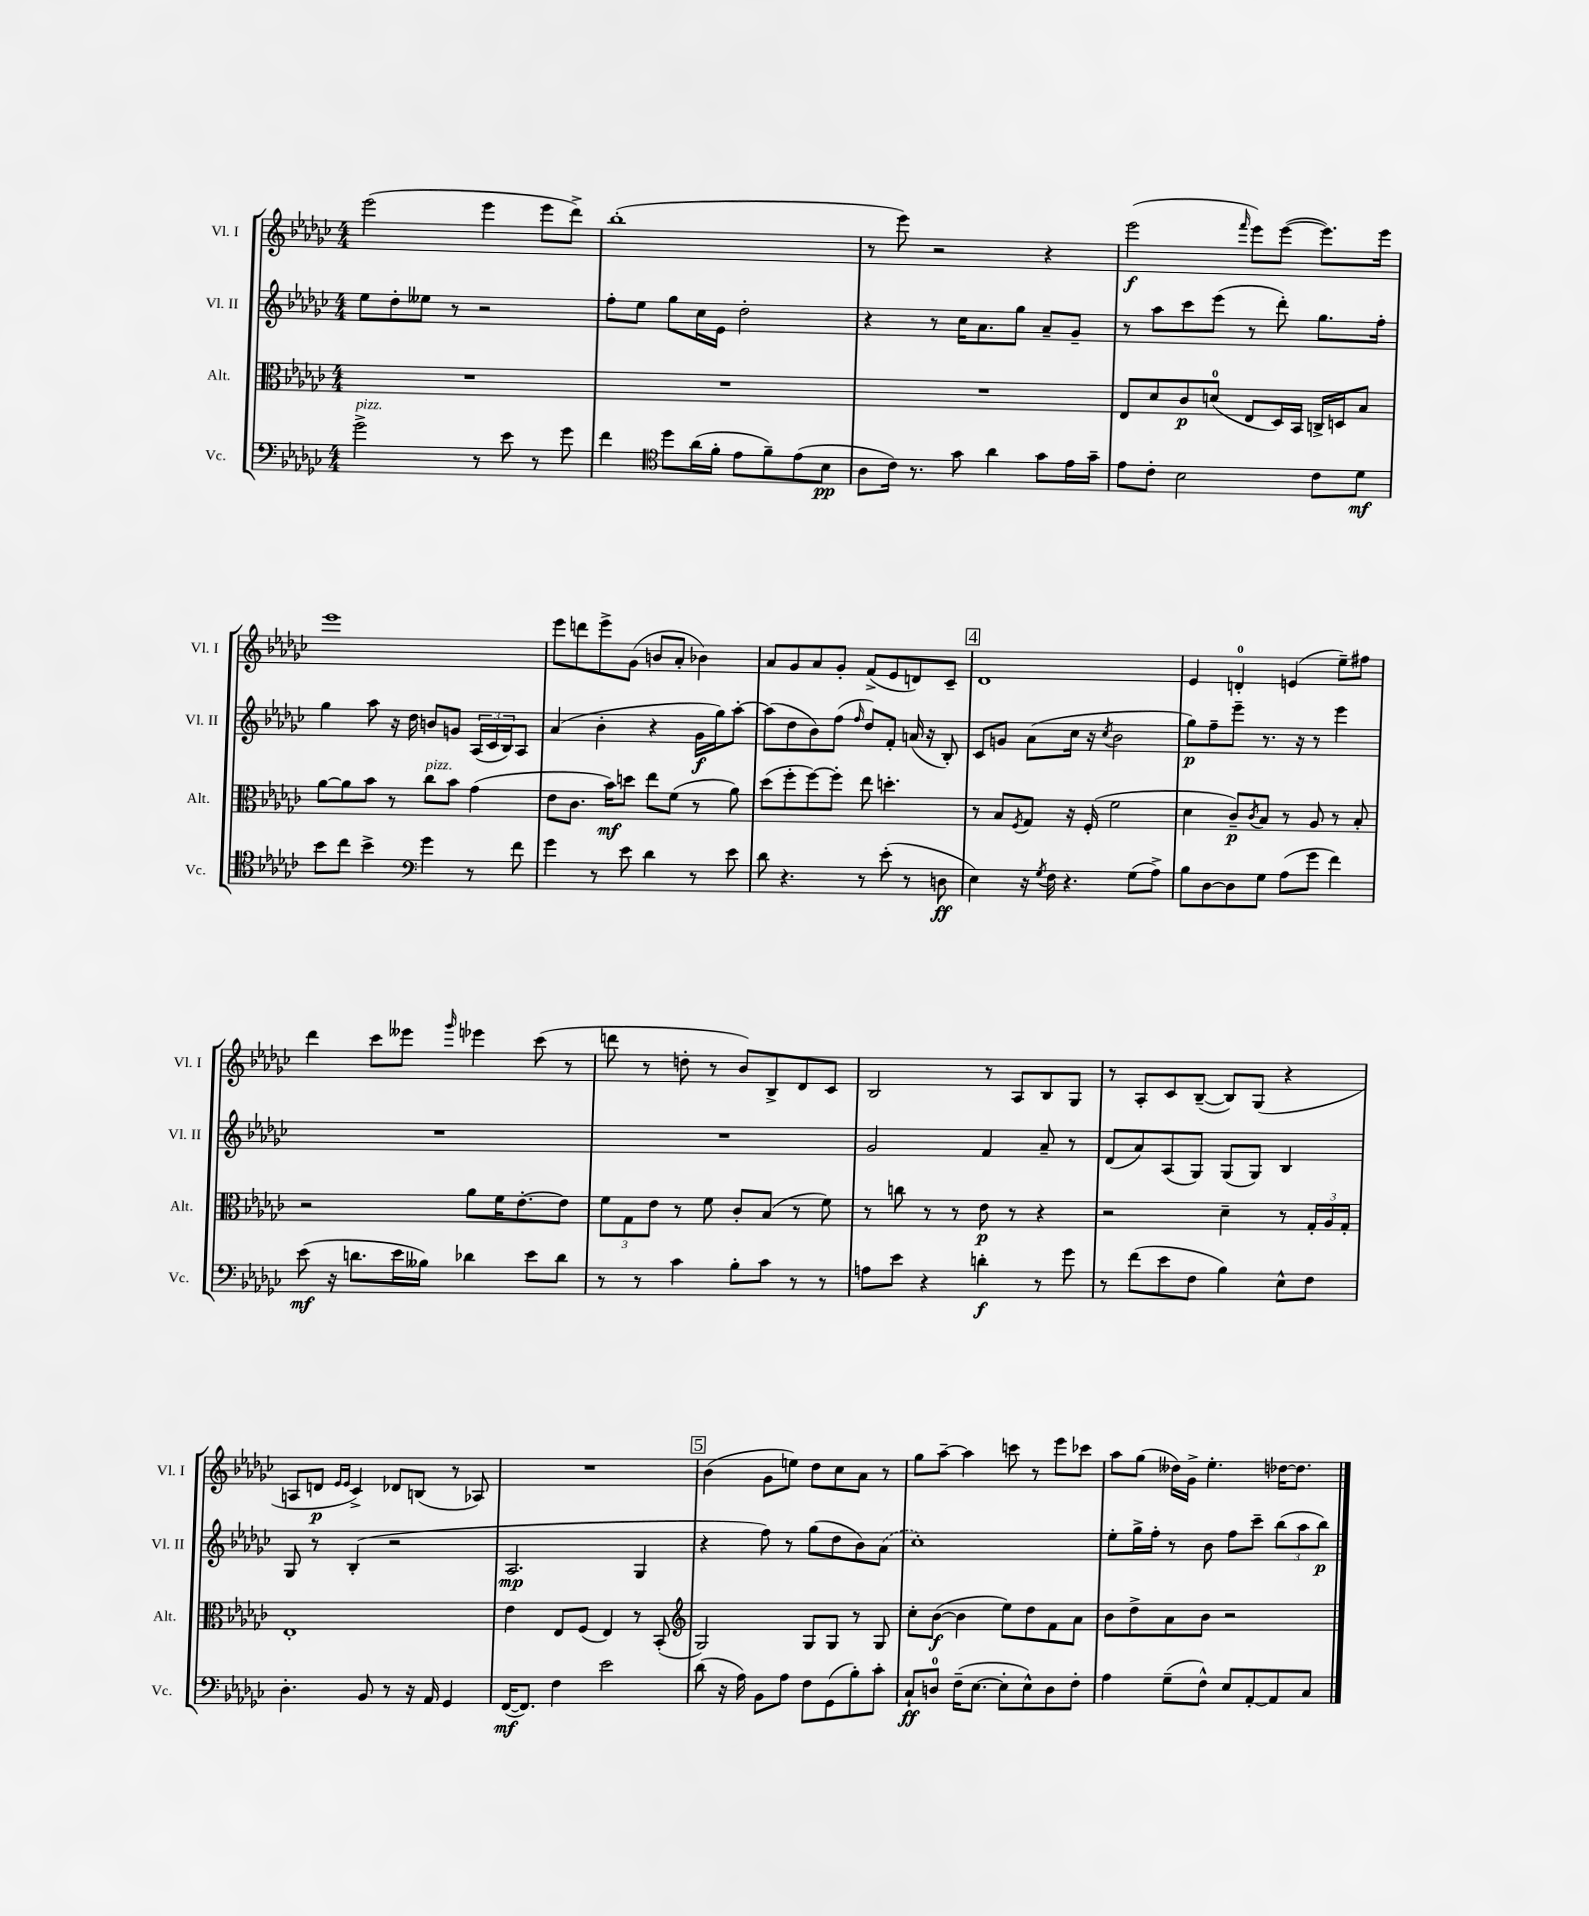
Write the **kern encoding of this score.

**kern	**kern	**kern	**kern
*staff4	*staff3	*staff2	*staff1
*clefF4	*clefC3	*clefG2	*clefG2
*k[b-e-a-d-g-c-]	*k[b-e-a-d-g-c-]	*k[b-e-a-d-g-c-]	*k[b-e-a-d-g-c-]
*M4/4	*M4/4	*M4/4	*M4/4
2g-^\	1r	8ee-\L	(2eee-\
.	.	8dd-'\	.
.	.	8ee--\J	.
.	.	8r	.
8r	.	2r	4eee-\
8e-\	.	.	.
8r	.	.	8eee-\L
8g-\	.	.	8ddd-^\J)
=	=	=	=
4f\	1r	8ff'\L	(1bb-'
.	.	8ee-\J	.
*clefC4	*	*	*
8dd-\L	.	8gg-\L	.
(16a-\L	.	16cc-\L	.
16f'\JJ	.	16e-\JJ	.
8e-\L	.	2dd-'\	.
8f~\)	.	.	.
(8e-\	.	.	.
8B-\J	.	.	.
=	=	=	=
8A-\L	1r	4r	8r
16c-\Jk)	.	.	8eee-\)
8.r	.	.	.
.	.	8r	2r
8g-\	.	16cc-\LK	.
.	.	8.a-\	.
4a-\	.	.	.
.	.	8gg-\J	.
8g-\L	.	8a-~/L	4r
16e-\L	.	8g-~/J	.
16g-~\JJ	.	.	.
=	=	=	=
8e-\L	8E-/L	8r	(2eee-\
8c-'\J	8d-/	8aa-\L	.
2B-\	8c-/	8ccc-\	.
.	(8d/J	(8eee-\J	.
.	.	.	16qqfff/
.	8E-/L	8r	8eee-\L)
.	16D-/L)	8ddd-'\)	([8eee-\J
.	16BB-/JJ	.	.
8c-\L	16C^/LL	8.gg-\L	8.eee-\]L)
.	16D/J	.	.
8d-\J	8B-/J	.	.
.	.	16ff'\Jk	16eee-\Jk
=	=	=	=
8b-\L	[8a-\L	4gg-\	1eee-
8cc-\J	8a-\]	.	.
4b-^\	8b-\J	8aa-\	.
.	8r	16r	.
.	.	16dd-\	.
*clefF4	*	*	*
4g-\	8cc-\L	8b/L	.
.	8b-\J	8g/J	.
8r	(4g-\	(24A-/LL	.
.	.	24c-/	.
.	.	24B-/J)	.
8f\	.	8A-/J	.
=	=	=	=
4g-\	8e-\L	(4a-/	8eee-\L
.	8.c-\J	.	8ddd\
8r	.	4b-'\	8eee-^\
.	16b-\LK)	.	.
8e-\	8dd\J	.	(8g-\J
4d-\	8ee-\L	4r	8b/L
.	(8f\J	.	8a-'/J
8r	8r	16g-\LL	4b-\)
.	.	16gg-\J)	.
8e-\	8a-\)	[8aa-'\J	.
=	=	=	=
8d-\	(8dd-\L	(8aa-\]L	8a-/L
4.r	8ff'\	8dd-\	8g-/
.	[8ff\)	8b-\)	8a-/
.	8ff'\]J	(8ff\J	8g-'/J
.	.	16qqff/	.
8r	8ee-\	8dd-/L)	(8f^/L
(8e-'\	4.dd'\	8f'/J	8e-/
8r	.	(16a/	8d/)
.	.	16r	.
8D\	.	8B-'/)	8c-~/J
=	=	=	=
4E-\)	8r	8c-/L	1d-
.	8B-/L	8g/J	.
.	8qF/	.	.
16r	8G-/J	(8a-\L	.
8qG-/	.	.	.
16F\	.	.	.
4.r	16r	16cc-\Jk	.
.	(16F'/	16r	.
.	.	8qcc-/	.
.	2f\	2b-\	.
(8G-\L	.	.	.
8A-^\J)	.	.	.
=	=	=	=
8B-\L	4d-\	8gg-\L)	4e-/
[8D-\	.	8ff~\	.
8D-\]	8c-~/L)	8eee-~\J	4d'/
.	8qc-/	.	.
8G-\J	8B-/J	8.r	.
(8A-\L	8r	.	(4e/
.	.	16r	.
8g-\J	8A-/	8r	.
4f\)	8r	4eee-\	8ee-~\L)
.	8B-'/	.	8ff#\J
=	=	=	=
(8e-\	2r	1r	4ddd-\
16r	.	.	.
8.d\L	.	.	.
.	.	.	8ccc-\L
16e-\L	.	.	8eee--\J
16B--\JJ)	.	.	.
.	.	.	16qqggg-/
4d-\	8a-\L	.	4eee-\
.	16f\K	.	.
.	[8.e-'\	.	.
8e-\L	.	.	(8ccc-\
8d-\J	8e-\]J	.	8r
=	=	=	=
8r	12f\L	1r	8ddd\
.	12G-\	.	.
8r	.	.	8r
.	12e-\J	.	.
4c-\	8r	.	8dd'\
.	8f\	.	8r
8B-'\L	8c-'/L	.	8b-/L)
8c-\J	(8B-/J	.	8B-^/
8r	8r	.	8d-/
8r	8f\)	.	8c-/J
=	=	=	=
8A\L	8r	2g-/	2B-/
8e-\J	8cc\	.	.
4r	8r	.	.
.	8r	.	.
4d'\	8e-\	4f/	8r
.	8r	.	8A-/L
8r	4r	8a-~/	8B-/
8g-\	.	8r	8G-/J
=	=	=	=
8r	2r	(8d-/L	8r
(8f\L	.	8a-/)	8A-'/L
8e-\	.	(8A-/	8c-/
8F\J	.	8G-/J)	([8B-~/J
4B-\)	4d-~\	(8G-/L	8B-/]L)
.	.	8G-/J)	(8G-/J
8E-^^\L	8r	4B-/	4r
8F\J	24G-'/LL	.	.
.	24A-/	.	.
.	24G-'/JJ	.	.
=	=	=	=
4.D-'\	1E-'	8G-/	8A/L
.	.	8r	8d/J
.	.	.	16qqe-/LL
.	.	.	16qqe-/JJ
.	.	(4B-'/	4c-^/)
8BB-/	.	.	.
8r	.	2r	8d-/L
16r	.	.	(8B/J
16AA-/	.	.	.
4GG-/	.	.	8r
.	.	.	8A-/)
=	=	=	=
([16FF/LK	4e-\	2.A-/	1r
8.FF/]J)	.	.	.
4F\	8E-/L	.	.
.	(8F/J	.	.
2e-\	4E-/)	.	.
.	8r	4G-/	.
.	(8BB-'/	.	.
=	=	=	=
*	*clefG2	*	*
(8d-\	2G-/)	4r	(4b-\
16r	.	.	.
16A-\)	.	.	.
8BB-\L	.	8ff\)	8g-\L
8A-\J	.	8r	8ee\J)
8F\L	8G-/L	(8gg-\L	8dd-\L
(8GG-\	8G-/J	8dd-\	8cc-\
8B-'\)	8r	8b-\)	8a-\J
8c-'\J	8G-/	(8a-\J	8r
=	=	=	=
8C-`/L	8cc-'\L	1cc-')	8gg-\L
8D/J	([8b-\J	.	[8aa-~\J
(16F~\LK	4b-\]	.	4aa-\]
[8.E-\J	.	.	.
8E-'\]L	8ee-\L)	.	8ccc\
8E-^^\)	8dd-\	.	8r
8D\	8f\	.	8eee-\L
8F'\J	8a-\J	.	8ccc-\J
=	=	=	=
4A-\	8b-\L	8ee-'\L	8aa-\L
.	8dd-^\	16gg-^\L	(8gg-\J
.	.	16ff'\JJ	.
(8G-~\L	8a-\	8r	16dd--\LL)
.	.	.	16g-^\JJ
8F^^\J)	8b-\J	8b-\	4.ee-'\
8E-/L	2r	8ff\L	.
[8AA-'/	.	8ccc-~\J	.
8AA-/]	.	(12bb-\L	[16dd-\LK
.	.	.	8.dd-\]J
.	.	12aa-\	.
8C-/J	.	.	.
.	.	12bb-\J)	.
==	==	==	==
*-	*-	*-	*-
